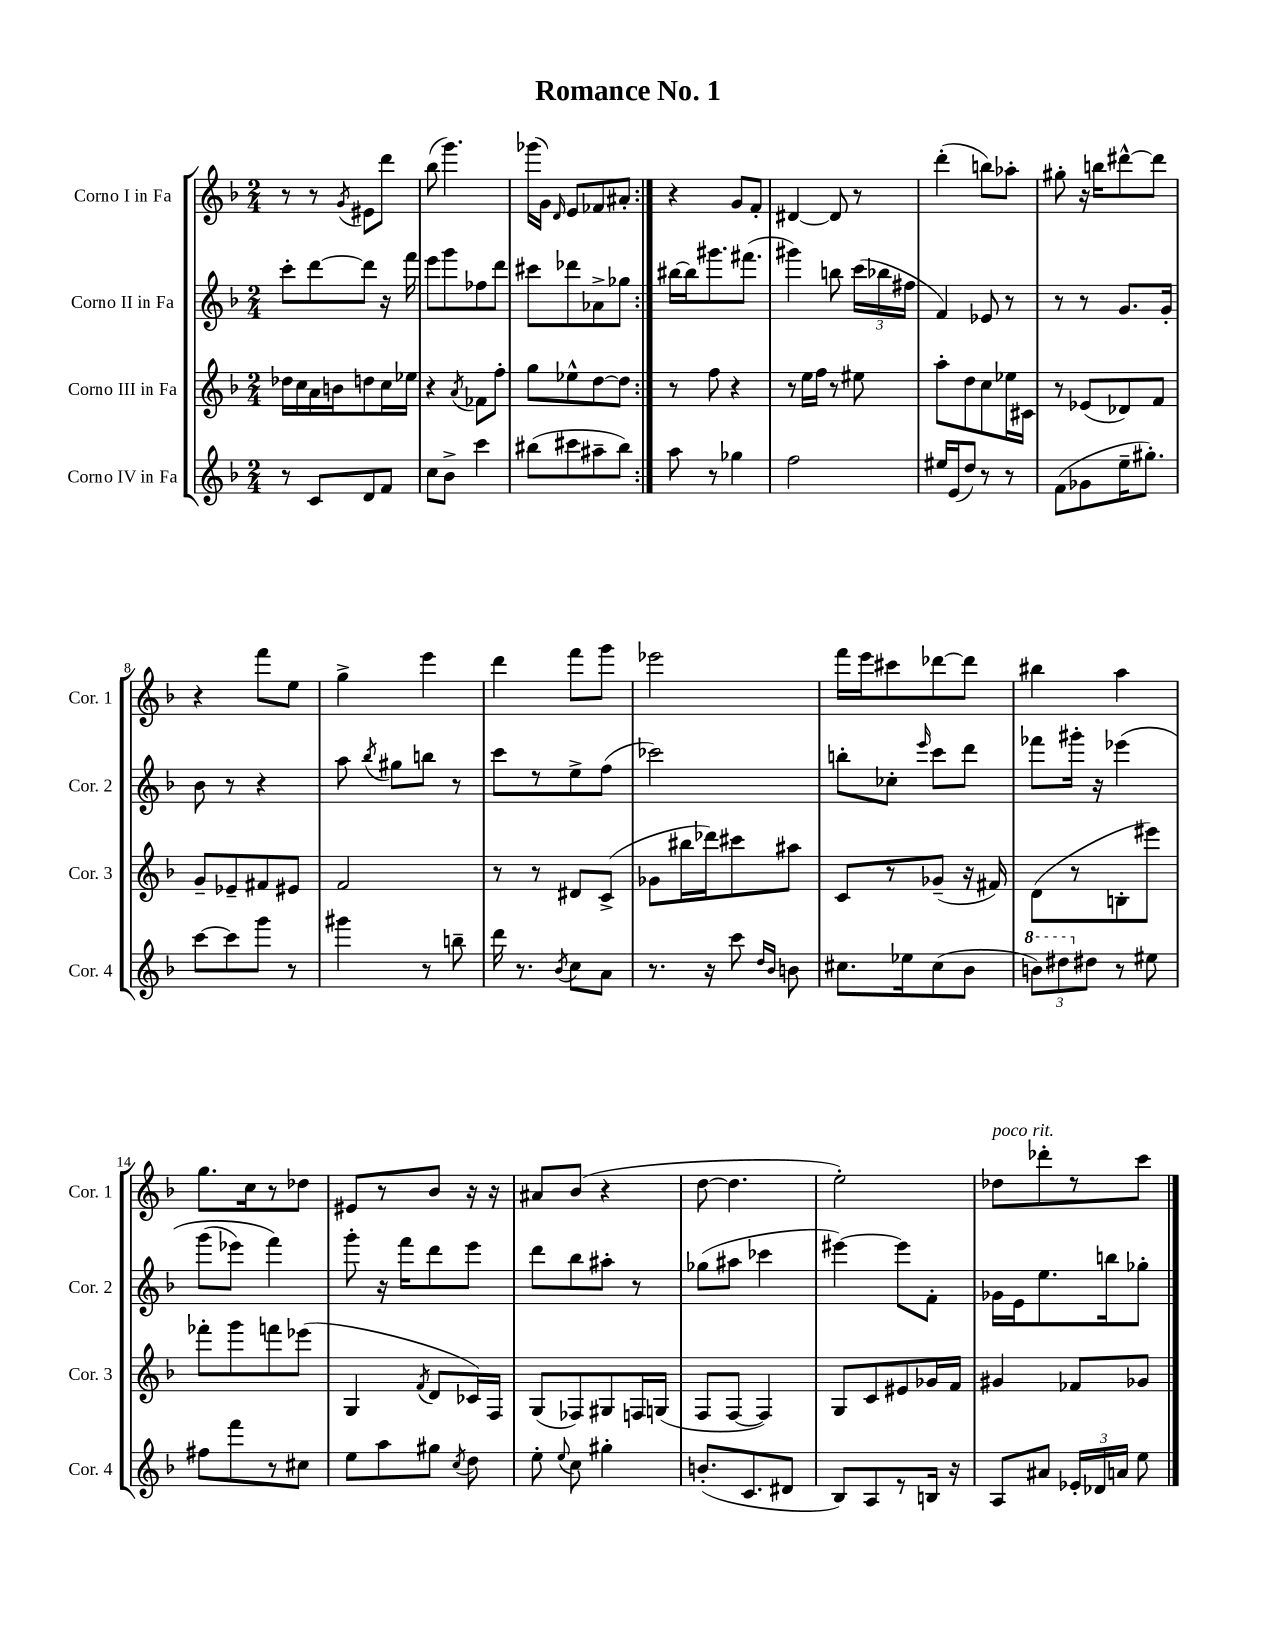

**kern	**kern	**kern	**kern
*part4	*part3	*part2	*part1
*staff4	*staff3	*staff2	*staff1
*I"Corno IV in Fa	*I"Corno III in Fa	*I"Corno II in Fa	*I"Corno I in Fa
*I'Cor. 4	*I'Cor. 3	*I'Cor. 2	*I'Cor. 1
*clefG2	*clefG2	*clefG2	*clefG2
*k[b-]	*k[b-]	*k[b-]	*k[b-]
*M2/4	*M2/4	*M2/4	*M2/4
=1	=1	=1	=1
8r	16dd-X\LL	8ccc'\L	8r
.	16cc\	.	.
8c/L	16a\	[8ddd\	8r
.	16bn\J	.	.
.	.	.	8qg/
8d/	8ddn\	8ddd\J]	8e#X\L
8f/J	16cc\L	16r	8ddd\J
.	16ee-X\JJ	16fff\	.
=2	=2	=2	=2
8cc\L	4r	8eee\L	(8bb-\
8b-^\J	.	8ggg\	4.ggg\)
.	8qa/	.	.
4ccc\	8f-X\L	8ff-X\	.
.	8ff'\J	8ddd\J	.
=3	=3	=3	=3
(8bb#X\L	8gg\L	8ccc#X\L	(16ggg-X\LL
.	.	.	16g\JJ)
.	.	.	16qqd/
8ccc#X\	8ee-X^^\	8ddd-X\	8e/L
8aa#X~\	[8dd\	8a-X^\	8f-X/
8bb#\J)	8dd\J]	8gg-X\J	8a#X'/J
=4:|!	=4:|!	=4:|!	=4:|!
8aa\	8r	[16bb#X\LL	4r
.	.	16bb#\J]	.
8r	8ff\	8.ggg#X\	.
4gg-X\	4r	.	8g/L
.	.	(8.fff#X\J	.
.	.	.	8f'/J
=5	=5	=5	=5
2ff\	8r	4ggg#X\)	[4d#X/
.	16ee\LL	.	.
.	16ff\JJ	.	.
.	8r	8bbn\	8d#/]
.	8ee#X\	(24ccc\LL	8r
.	.	24bb-X\	.
.	.	24ff#X\JJ	.
=6	=6	=6	=6
16ee#X/LL	8aa'\L	4f/)	(4ddd'\
(16e/J	.	.	.
8dd/J)	8dd\	.	.
8r	8cc\	8e-X/	8bbn\L)
8r	16ee-X\L	8r	8aa-X'\J
.	16c#X\JJ	.	.
=7	=7	=7	=7
(8f\L	8r	8r	8gg#X'\
8g-X\	(8e-X/L	8r	16r
.	.	.	16bbn\KL
16ee~\K	8d-X/)	8.g/L	[8ddd#X^^\
8.gg#X'\J)	.	.	.
.	8f/J	.	8ddd#\J]
.	.	16g'/Jk	.
!!LO:LB:g=z
=8	=8	=8	=8
[8ccc\L	8g~/L	8b-\	4r
8ccc\]	8e-X~/	8r	.
8ggg\J	8f#X/	4r	8fff\L
8r	8e#X/J	.	8ee\J
=9	=9	=9	=9
4ggg#X\	2f/	8aa\	4gg^\
.	.	8qbb-/	.
.	.	8gg#X\L	.
8r	.	8bbn\J	4eee\
8bbn~\	.	8r	.
=10	=10	=10	=10
16ddd\	8r	8ccc\L	4ddd\
8.r	.	.	.
.	8r	8r	.
8qb-/	.	.	.
8cc\L	8d#X/L	8ee^\	8fff\L
8a\J	(8c^/J	(8ff\J	8ggg\J
=11	=11	=11	=11
8.r	8g-X\L	2ccc-X\)	2eee-X\
.	16bb#X\L	.	.
16r	16ddd-X\J)	.	.
8ccc\	8ccc#X\	.	.
16qqdd/LL	.	.	.
16qqb-/JJ	.	.	.
8bn\	8aa#X\J	.	.
=12	=12	=12	=12
8.cc#X\L	8c/L	8bbn'\L	16fff\LL
.	.	.	16eee\J
.	8r	8cc-X'\J	8ccc#X\
16ee-X\k	.	.	.
.	.	16qqeee/	.
(8cc#\	(8g-X~/J	8ccc\L	[8ddd-X\
8b-\J	16r	8ddd\J	8ddd-\J]
.	16f#X/)	.	.
=13	=13	=13	=13
*8va	*	*	*
12bbn\L)	(8d\L	8fff-X\L	4bb#X\
12ddd#X\	.	.	.
.	8r	16ggg#X'\Jk	.
*X8va	*	*	*
12dd#X\J	.	.	.
.	.	16r	.
8r	8Bn'\	(4eee-X\	4aa\
8ee#X\	8eee#X\J)	.	.
!!LO:LB:g=z
=14	=14	=14	=14
8ff#X\L	8fff-X'\L	(8ggg\L	8.gg\L
8fff\	8ggg\	8eee-X\J)	.
.	.	.	16cc\k
8r	8fffn\	4fff\)	8r
8cc#X\J	(8eee-X\J	.	8dd-X\J
=15	=15	=15	=15
8ee\L	4G/	8ggg'\	8e#X/L
8aa\	.	16r	8r
.	.	16fff\KL	.
.	8qf/	.	.
8gg#X\J	8d/L	8ddd\	8b-/J
8qcc/	.	.	.
8dd\	16c-X/L)	8eee\J	16r
.	16F/JJ	.	16r
=16	=16	=16	=16
8ee'\	(8G/L	8ddd\L	8a#X/L
8qqee/	.	.	.
8cc\	8F-X/)	8bb-\	(8b-/J
4gg#X'\	8G#X/	8aa#X'\J	4r
.	16Fn/L	8r	.
.	(16Gn/JJ	.	.
=17	=17	=17	=17
(8.bn'/L	8F/L	(8gg-X\L	[8dd\
.	[8F/J	8aa#X\J	4.dd\]
8.c/	.	.	.
.	4F/])	4ccc-X\	.
8d#X/J	.	.	.
=18	=18	=18	=18
8B-/L)	8G/L	[4eee#X\)	2ee'\)
8A/	8c/	.	.
8r	8e#X/	8eee#\L]	.
16Bn/Jk	16g-X/L	8f'\J	.
16r	16f/JJ	.	.
=19	=19	=19	=19
!	!	!	!LO:TX:a:i:t=poco rit.
8A/L	4g#X/	16g-X\LL	8dd-X\L
.	.	16e\J	.
8a#X/J	.	8.ee\	8ddd-X'\
24e-X'/LL	8f-X/L	.	8r
24d-X/	.	.	.
.	.	16bbn\k	.
24an/JJ	.	.	.
8ee\	8g-X/J	8gg-X'\J	8ccc\J
==	==	==	==
*-	*-	*-	*-
